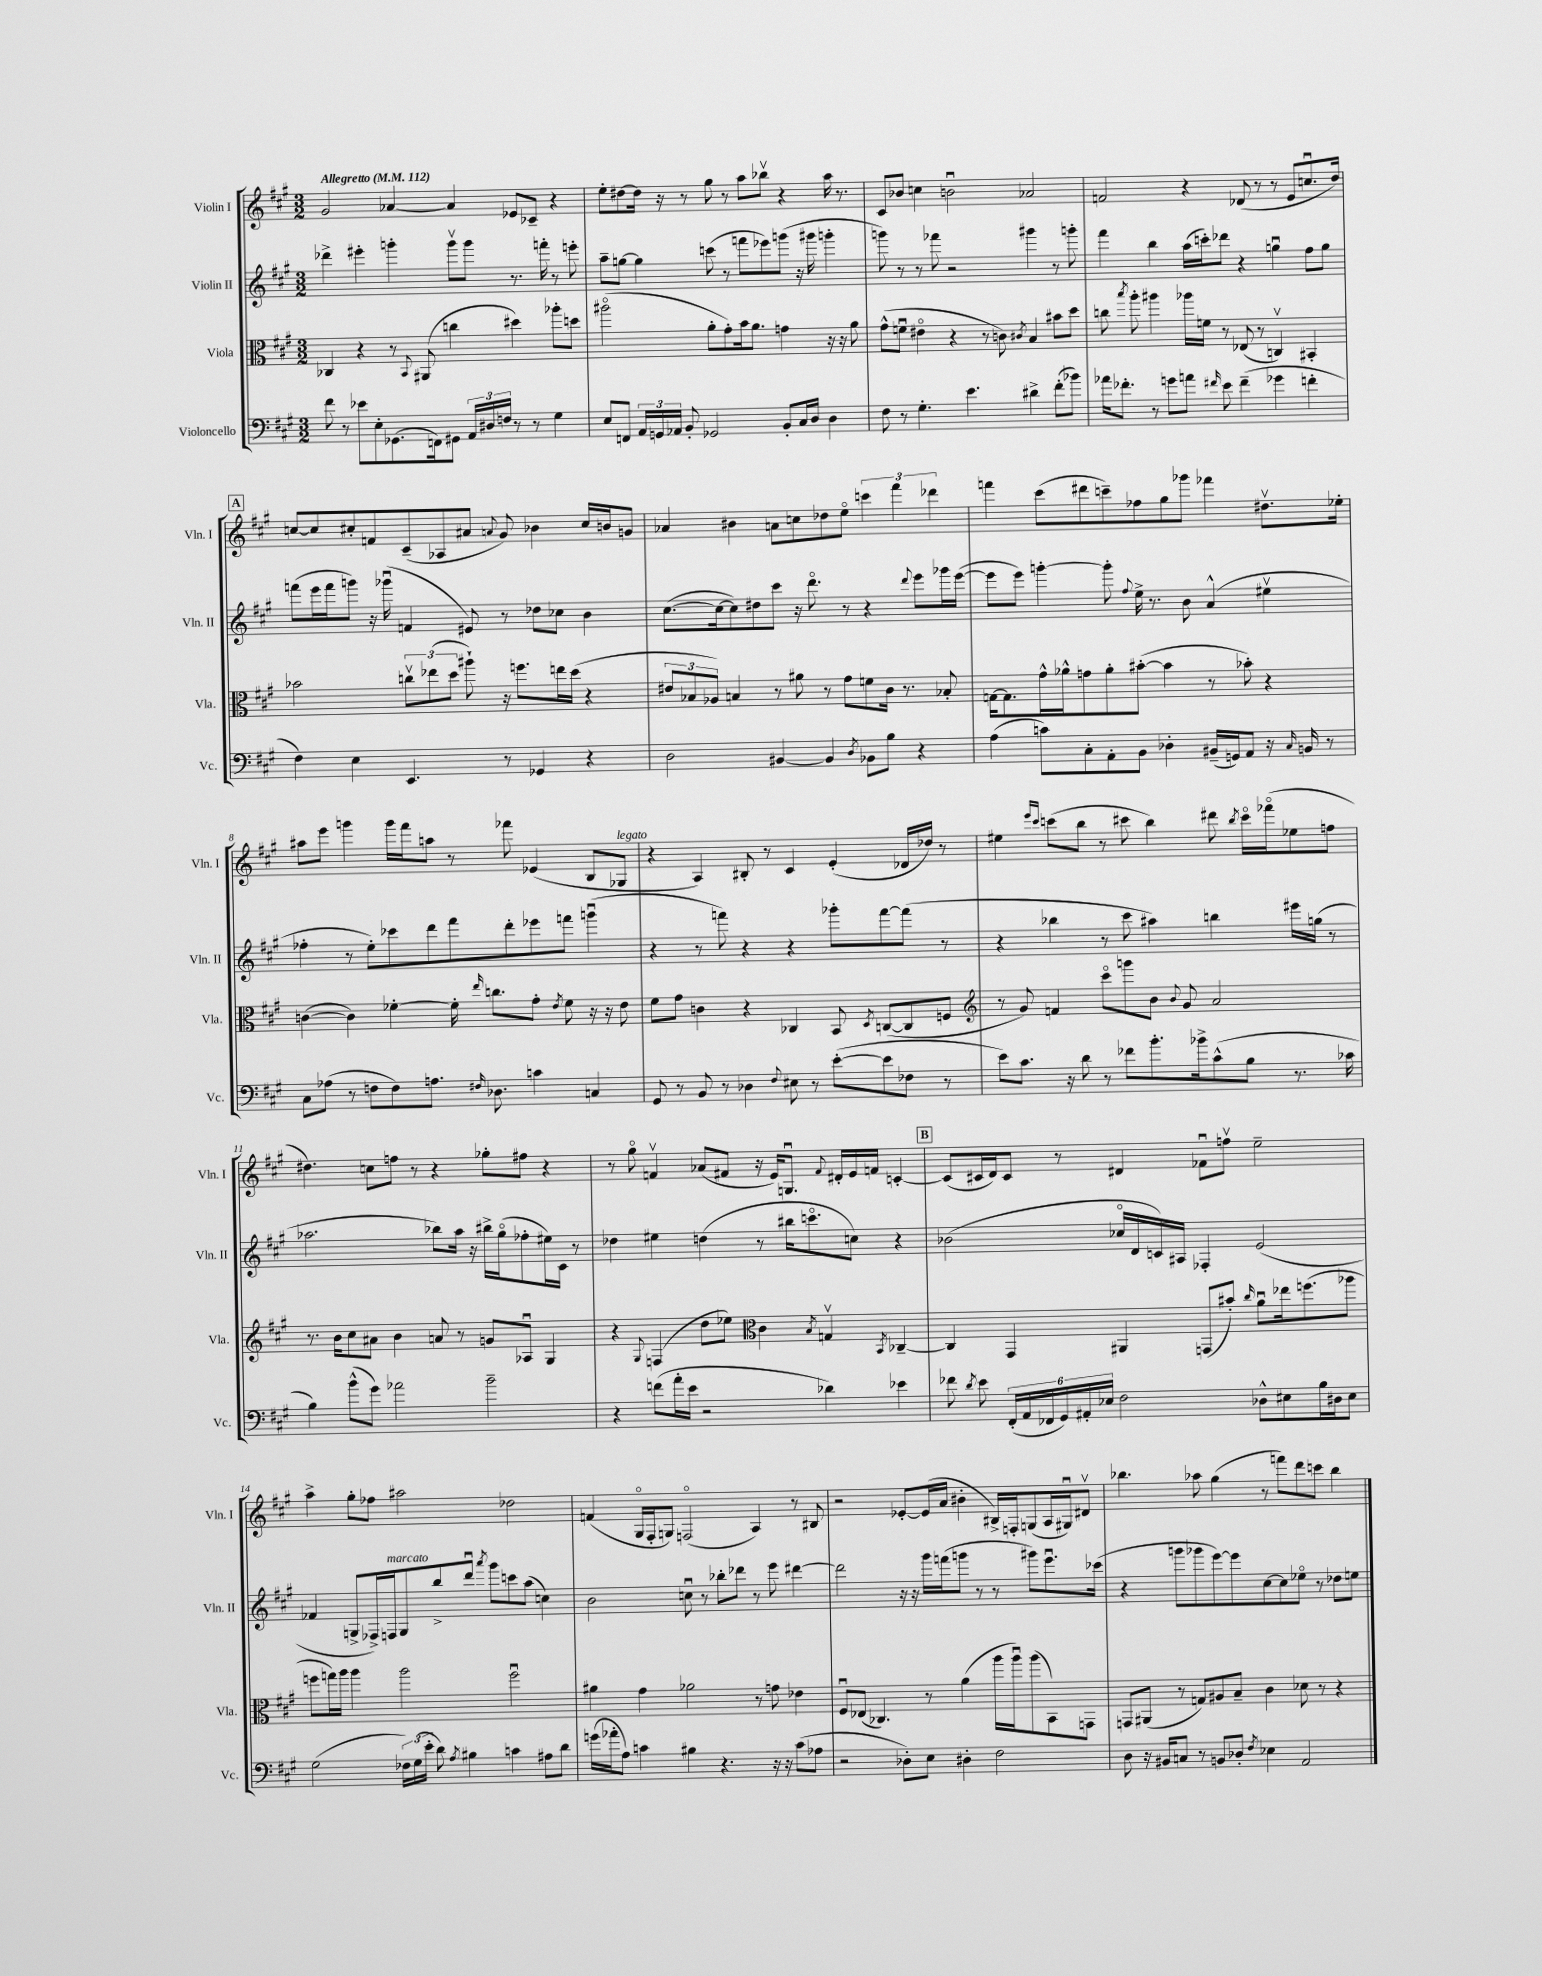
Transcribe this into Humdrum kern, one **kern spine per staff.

**kern	**kern	**kern	**kern
*part4	*part3	*part2	*part1
*staff4	*staff3	*staff2	*staff1
*I"Violoncello	*I"Viola	*I"Violin II	*I"Violin I
*I'Vc.	*I'Vla.	*I'Vln. II	*I'Vln. I
*clefF4	*clefC3	*clefG2	*clefG2
*k[f#c#g#]	*k[f#c#g#]	*k[f#c#g#]	*k[f#c#g#]
*M3/2	*M3/2	*M3/2	*M3/2
*MM112	*MM112	*MM112	*MM112
=1	=1	=1	=1
!	!	!	!LO:TX:a:B:t=Allegretto
8f#\	4C-X/	4ddd-X^\	2g#/
8r	.	.	.
8e-X\L	4r	4eee#X'\	.
8E'\	.	.	.
(8.GG-X\	8r	4gggn'\	[4a-X/
.	8qqBB/	.	.
.	(8AA#X/	.	.
16FFn\k)	.	.	.
8GG#X\J	4ccn\	8gggv\L	4a-/]
24AA/LL	.	8ggg\J	.
24D#X/	.	.	.
24Fn/JJ	.	.	.
8r	4dd#X\)	8.r	8e-X/L
8r	.	.	8c-X~/J
.	.	16fffn'\	.
4G#\	8aa-X'\L	8r	4r
.	8ddn\J	8eeen'\	.
=2	=2	=2	=2
8E/L	(2aa#X\	8aa~\L	8ee'\L
8FFn/J	.	[8ggn\J	[8dd#X\
24AA/LL	.	4gg\]	16dd#\Jk]
24GGn/	.	.	.
.	.	.	16r
24AA-X/JJ	.	.	.
8BB'/	.	.	8r
2GG-X/	8a'\L	(8cccn\	8gg#\
.	8g#'\)	8r	8r
.	16b\k	8fffn\L	8aa\L
.	8.a\J	.	.
.	.	8eee-X\)	8bb-Xv\J
8BB'/L	4gn\	(8gggn\J	4r
16C#/L	.	16r	.
16D/JJ	.	16ggg#X\	.
4D\	16r	4gggn'\	16aa\
.	16r	.	8.r
.	8a\	.	.
=3	=3	=3	=3
8F#\	(8g#^^\L	8gggn\)	8c#/L
8r	8fnu\J	8r	8b-X/J
4.G#'\	4e#X\	8r	4ccn\
.	.	8fff-X\	.
.	4r	2r	2bnu\
4.e\	.	.	.
.	8r	.	.
.	8cn\)	.	.
.	8qc#X/	.	.
4d#X^\	4B/	4ggg#X\	2a-X/
(8f#'\L	8b#X\L	8r	.
8b-X\J)	8dd\J	8gggn'\	.
=4	=4	=4	=4
16a-X\KL	8ccn\	4fff#\	2fn/
8.f-X'\J	.	.	.
.	8qbb/	.	.
.	8aa'\	.	.
8r	4aa#X\	4bb\	.
8gn\L	.	.	.
8an\J	16aa-X\LL	(16aa\LL	4r
.	16fn\JJ	16cccn'\J)	.
16qqf#X/	.	.	.
8e\	8r	8ddd-X\J	.
(4f#~\	(8E-X/	4r	(8d-X/
.	8r	.	8r
4g-X\	4Cnv/)	4ggnu\	8r
.	.	.	8e/L
4fn'\	4BB#X'/	8ff#\L	8.ccnu/
.	.	8gg\J	.
.	.	.	16dd/Jk)
!!LO:LB:g=z
!!LO:REH:place=s1:t=A
=5	=5	=5	=5
4F#\)	2b-X\	(8fffn\L	[8ccn/L
.	.	16eee\L	8cc/]
.	.	16fff\J	.
4E\	.	8gggn\J)	8cc#X'/
.	.	16r	8fn/
.	.	(16ggg-Xu\	.
4.EE/	12ccnv\L	4fn/	(8c#~/
.	(12ee-X\	.	.
.	.	.	8A-X/
.	12dd\J	.	.
.	8aa#X`\)	8e#X/)	8a#X/J
.	.	.	8qqan/
8r	16r	8r	8g#/)
.	8.ffn\L	.	.
4GG-X/	.	8dd-X\L	4b-X\
.	16een\L	8cc-X\J	.
.	(16dd\JJ	.	.
4r	4r	4b\	16cc#/LL
.	.	.	16bn/J
.	.	.	8gn/J
=6	=6	=6	=6
2D\	12e#X/L	([8.cc#\L	4a-X/
.	12B-X/	.	.
.	12A-X/J)	.	.
.	.	16cc#\k_	.
.	4Bn/	8cc#\])	4b#X\
.	.	8dd#X\	.
[4BB#X/	8r	8ccc#\J	8an\L
.	8a#X\	16r	8ccn\
.	.	8.ddd\	.
4BB#/]	8r	.	8dd-X\
.	8g#\L	8r	8ee\J
8qD/	.	.	.
8BB-X\L	8fn\	4r	6cccn\
8B\J	16c#\Jk	.	.
.	.	.	6fff#\
.	8.r	.	.
.	.	8qqddd/	.
4r	.	8eee\L	.
.	.	.	6ddd-X\
.	8B-X'/	16ggg-X\L	.
.	.	([16eee\JJ	.
=7	=7	=7	=7
(4A\	[16Gn\KL	8eee\L]	4fffn\
.	8.G\]	.	.
.	.	8eee\J)	.
8cn\L)	16g#^^\L	[4gggn'\	(8ccc#\L
.	16a-X^^\J	.	.
8C#'\	8gn\	.	8ddd#X\
8AA'\	8a-'\	8ggg'\]	8cccn~\)
.	.	8qqff#/	.
8BB\J	([8b#X'\J	16ee^\	8ff-X\
.	.	8.r	.
4D-X'\	4b#\]	.	8gg#\
.	.	8b\	8ggg-X\J
(16BB#X~/LL	8r	(4a^^/	4fff-X\
16GGn/J)	.	.	.
8AA/J	8b-X'\)	.	.
16r	4r	4ee#Xv\	8.dd#Xv\L
16qqC#/	.	.	.
16BBn/	.	.	.
8r	.	.	.
.	.	.	16ee-X'\Jk
!!LO:LB:g=z
=8	=8	=8	=8
8C#\L	([4cn\	4ff-X'\	8aa#X\L
(8A-X\J	.	.	8eee\J
8r	4c\])	8r	4gggn\
8Fn\L	.	8ee'\L)	.
8F\)	[4f-X'\	8ccc-X\	16ggg\LL
.	.	.	16fff#\J
8.An\J	.	8ddd\	8aan\J
.	16f-'\]	8fff#\	8r
16qqF#X/	16qqee/	.	.
8.D-X\	8.ccn\L	.	.
.	.	8ddd'\	8fff-X\
4cn\	8g#'\J	8eee-X\	(4e-X/
.	8qe/	.	.
.	8f-\	8fffn\J	.
4Cn/	16r	(4gggnu\	8B/L
.	16r	.	.
!	!	!	!LO:TX:a:i:t=legato
.	8e\	.	8G-X/J
=9	=9	=9	=9
8GG#/	8f#\L	4r	4r
8r	8g#\J	.	.
8BB/	4cn\	8r	4A/)
8r	.	8fffn\)	.
4D-X\	4r	4r	8B#X'/
.	.	.	8r
8qqF#/	.	.	.
8E#X\	4C-X/	4r	4c#/
8r	.	.	.
([8e'\L	8BB/	8ggg-X'\L	(4e'/
.	8qD/	.	.
8e\]	([8Cn/L	[8fff\	.
8F-X\J	8C/]	(8fff\J]	16d-X/LL
.	.	.	16dd-X/JJ)
8r	8Fn/J	8r	8r
=10	=10	=10	=10
*	*clefG2	*	*
8e\L)	8r	4r	4ee#X\
8.c#\J	8g#/)	.	.
.	.	.	16qqeee/LL
.	.	.	16qqccc#/JJ
.	4fn/	4bb-X\	(8cccn\L
16r	.	.	.
8d\	.	.	8bb\J
8r	8ccc#\L	8r	8r
8f-X\L	8gggn\	8ccc#\	8ccc#X\
8.b'\	8b\J	4aa#X\)	4bb\)
.	8qqb/	.	.
.	8g#/	.	.
16b-X^\k	.	.	.
(8c#^^\	2a/	4bbn\	8ddd#X\
.	.	.	8qbb/
8B\J	.	.	16ccc#\LL
.	.	.	(16fff-X\J
8.r	.	16eee#X\LL	8ee-X\
.	.	(16ggn\JJ	.
.	.	8r	8ffn\J
16c-X\	.	.	.
!!LO:LB:g=z
=11	=11	=11	=11
4B\)	8.r	2.aa-X\	4.dd#X\)
.	16b\KL	.	.
(8b^^\L	8cc#\	.	.
8g#\J)	8a#X\J	.	8ccn\L
2a-X\	4b\	.	8ffn\J
.	.	.	8r
.	8an/	8bb-X\L)	4r
.	8r	16aa-\Jk	.
.	.	16r	.
2b~\	8gn/L	16bb#X^\LL	8gg-X'\L
.	.	(16gg#\J	.
.	8A-Xu/J	8ff-X'\	8ff#X\J
.	4G#/	16ee#X\L)	4r
.	.	16c#\JJ	.
.	.	8r	.
=12	=12	=12	=12
4r	4r	4dd-X\	8r
.	.	.	8gg#\
.	8qqG#/	.	.
(8fn\L	(4Fn/	4ee#X\	4fnv/
16a'\L	.	.	.
16e\JJ	.	.	.
2r	8dd\L	(4ddn\	(8a-X/L
.	8ee-X\J)	.	8f#X/J
*	*clefC3	*	*
.	4c#\	8r	16r
.	.	.	16e/KL)
.	.	16bb#X\KL	8.Gnu/J
.	.	8.cccn\	.
.	8qB/	.	.
4d-X\)	4Gnv/	.	.
.	.	.	8qqf#/
.	.	.	16d#X'/LL
.	.	8ccn\J)	16e/
.	.	.	16fn/JJ
.	8qBB/	.	.
4e-X\	[4C-X~/	4r	[4cn'/
!!LO:REH:place=s1:t=B
=13	=13	=13	=13
8f-X\	4C-/]	(2b-X\	(8c/L]
8qd/	.	.	.
8e\	.	.	16c#X/L
.	.	.	16d/J)
(24FF#'/LL	4GG#/	.	8c#/J
24AA/	.	.	.
24FF-X/	.	.	.
24GG#/)	.	.	8r
24AA#X'/	.	.	.
24E-X/JJ	.	.	.
2F#\	4AA#X/	16cc-X/LL	4d#X/
.	.	16d/	.
.	.	16cn/)	.
.	.	16A#X/JJ	.
.	(8GGn/L	4F-X'/	8f-Xu\L
.	8b#X'/J)	.	8ffnv\J
.	16qqcc#/	.	.
8D-X^^\L	8au\L	(2e/	2ee~\
8E#X\	16ee-X\k	.	.
.	(8.ffn\	.	.
16B\L	.	.	.
16D#X\J	.	.	.
8E#\J	8aa-X\J	.	.
!!LO:LB:g=z
=14	=14	=14	=14
(2G#\	8ffn\L	4f-X/	4aa^\
.	16ggn\L)	.	.
.	16aa\JJ	.	.
.	4aa\	8Gn^/L	8gg#'\L
.	.	16F-X^/L)	8ff-X\J
!	!	!LO:TX:a:i:t=marcato	!
.	.	16Fn/J	.
24F-X\LL)	2aa\	8G/	2aa#X\
(24G#\	.	.	.
24e'\JJ	.	.	.
8d\)	.	8bb^/	.
8qA/	.	.	.
4B#X\	.	8dddu/J	.
.	.	8qaaa/	.
.	.	8ggg#\L	.
4cn\	2ffu\	8cccn\	2dd-X\
.	.	(8aa\J	.
8A#X\L	.	4ccn\)	.
8d\J	.	.	.
=15	=15	=15	=15
(16gn\LL	4a#X\	2b\	(4fn/
16a-X'\J	.	.	.
8A\J)	.	.	.
4cn\	4g#\	.	16G#/LL
.	.	.	16F#'/J
.	.	.	8Gn/J)
4B#X\	2a-X\	8ccnu\	(2Fn/
.	.	8r	.
4.r	.	8bb-X'\L	.
.	.	8ddd-X\J	.
.	8r	8r	4A/)
16r	8gn\	8eee\	.
16r	.	.	.
(8c\L	4e-X\	[4ddd#X\	8r
8A-X\J	.	.	8B#X/
=16	=16	=16	=16
2r	8F#u/L	2ddd#\]	2r
.	(8E-X/J	.	.
.	4.C-X/)	.	.
8D-X'\L)	.	16r	[8e-X'/L
.	.	16r	.
8E\J	8r	16ggg#\LL	(16e-/L]
.	.	(16fffn\J	16a/JJ
4D#X'\	(4a\	8gggn\J	4b#X'\
.	.	8r	.
2F#\	16aa\LL	8r	16B#X^/LL)
.	16aau\J)	.	16Fn'/J
.	(8aa\	8ggg#X\L)	(8Gn/
.	8BB\)	8.eeeu\	16A/L
.	.	.	16G#Xu/J)
.	8GGn\J	.	8d#Xv/J
.	.	(16ccc-X\Jk	.
=17	=17	=17	=17
8D\	8GGn/L	4r	4.bb-X\
16r	(8AA#X/J	.	.
16BB#X/KL	.	.	.
8Cn/J	8r	8gggn\L	.
8r	8Gn/L)	8ggg-X\	8aa-X\
8BBn/L	8A#X/	[8eee\)	(4gg#\
8D-X'/J	8B~/J	8eee\]	.
8qF#/	.	.	.
4E-X\	4c#\	[8cc#\	8r
.	.	8cc#\]	8fffn\L)
2AA/	8d-X\	8ee-X\J	8ddd\
.	8r	8r	8cccn\J
.	4r	8dd-X\L	4bb-\
.	.	8een\J	.
==	==	==	==
*-	*-	*-	*-
